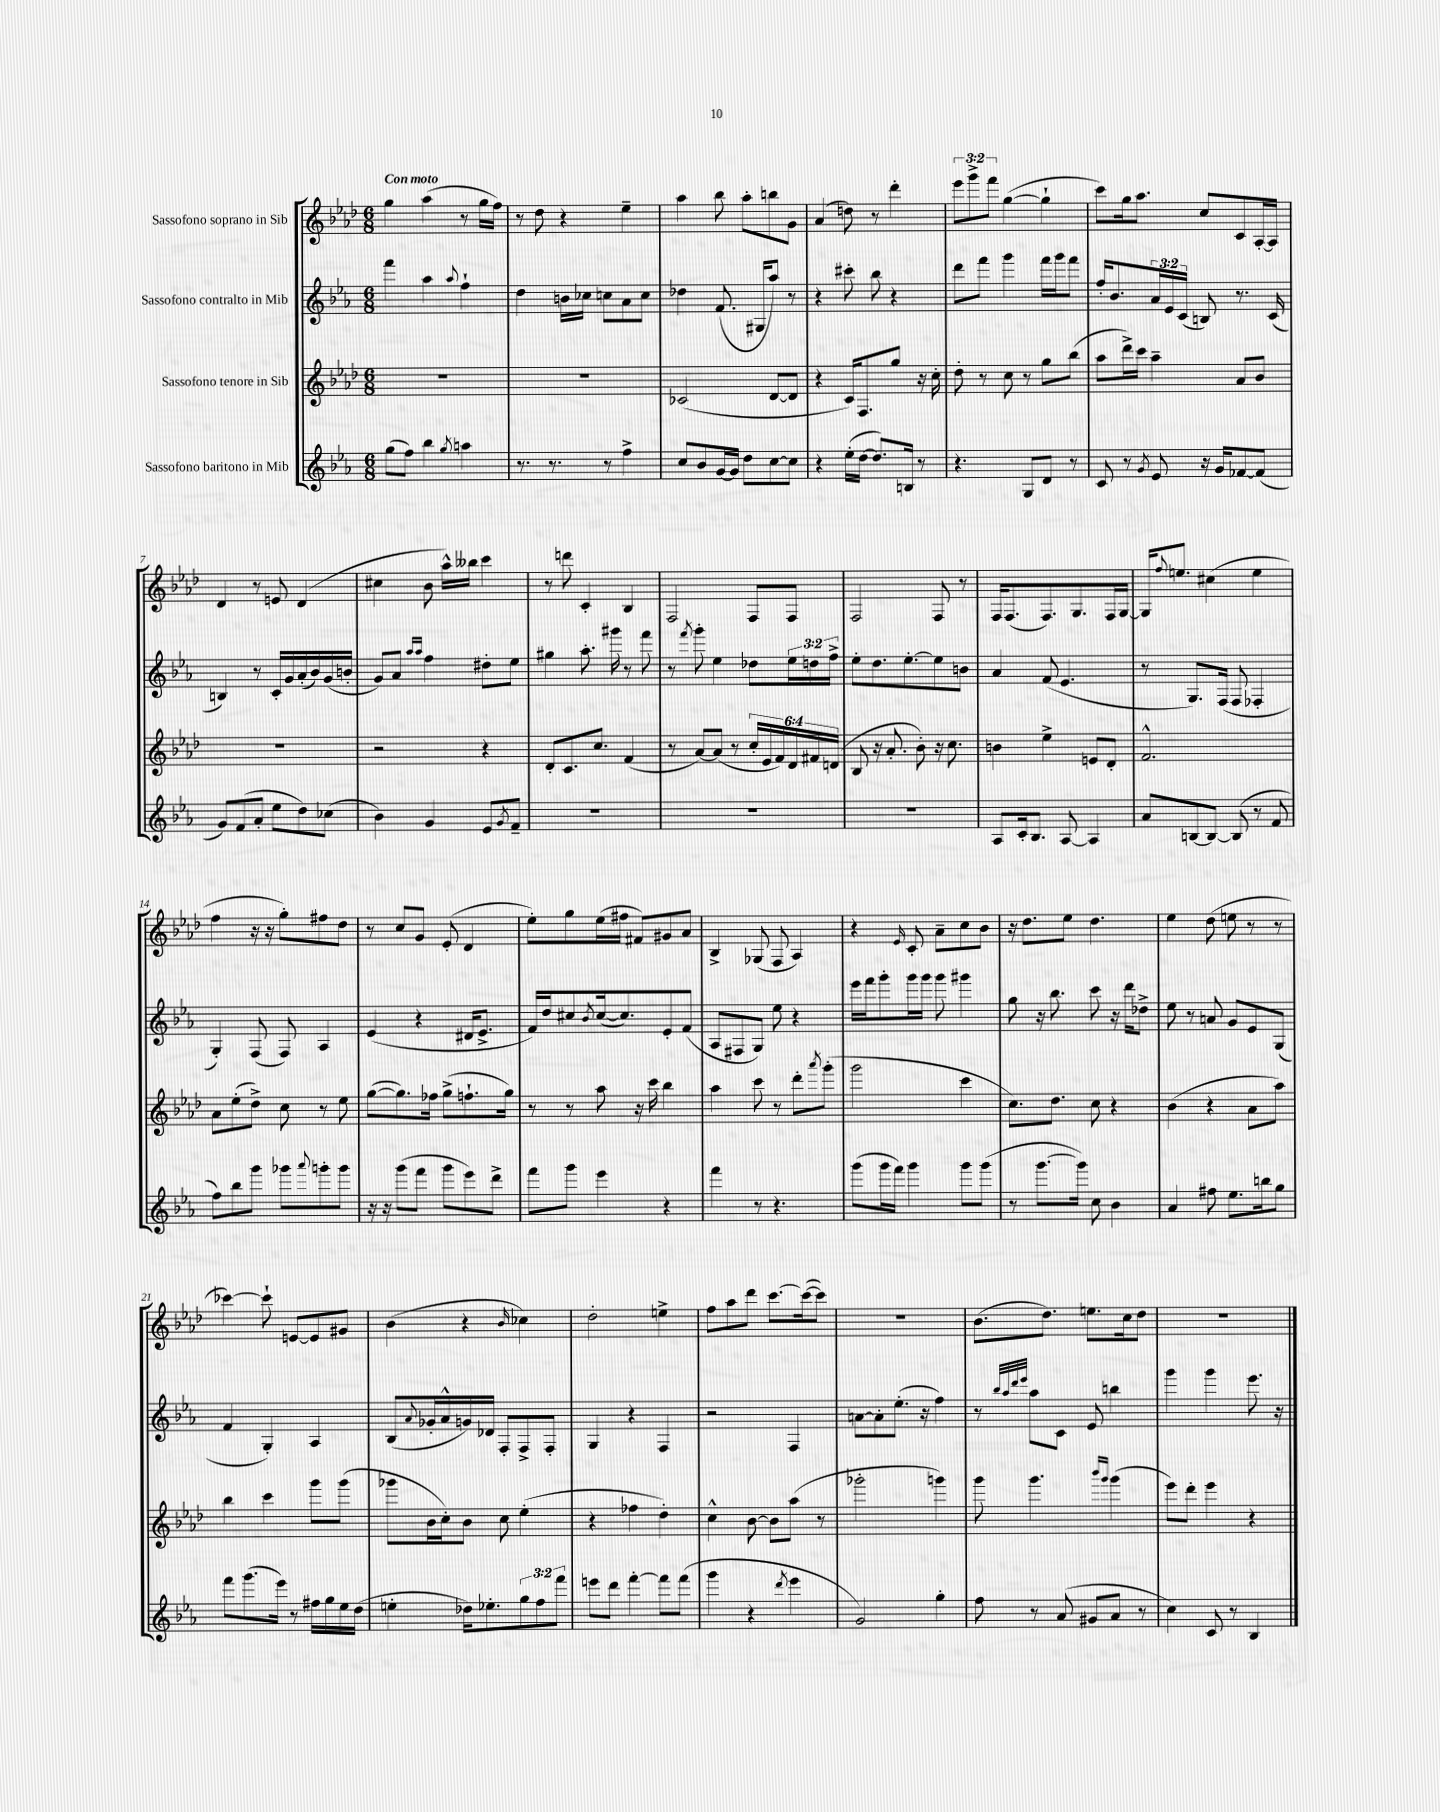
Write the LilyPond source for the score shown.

<<
\new StaffGroup <<
\new Staff = "s0" \with { instrumentName = "Sassofono soprano in Sib" } {
    \clef treble \key aes \major \numericTimeSignature \time 6/8 \override Staff.TupletNumber.text = #tuplet-number::calc-fraction-text \tempo "Con moto"
    g''4 aes''4( r8 g''16 f''16) |
    r8 des''8 r4 ees''4-- |
    aes''4 bes''8 aes''8-. b''8 g'8 |
    aes'4( d''8) r8 des'''4-. |
    \tuplet 3/2 { ees'''8 g'''8-> f'''8 } g''4~( g''4-! |
    c'''8) g''16 aes''8. c''8 c'8 aes16~-. aes16 |
    des'4 r8 e'8 des'4( |
    cis''4 bes'8 aes''16-^) beses''16 c'''4 |
    r8 d'''8 c'4-. bes4 |
    f2 f8 f8 |
    f2 f8 r8 |
    f16 f8.( f8.) g8. f16 g16~ |
    g16 \appoggiatura { f''8 } e''8. cis''4( e''4 |
    f''4 r16 r16 g''8-.) fis''8 des''8 |
    r8 c''8 g'8 ees'8-.( des'4 |
    ees''8-.) g''8 ees''16( fis''16 fis'8) gis'8 aes'8 |
    bes4-> ges8( f8 aes4) |
    r4 \grace { ees'16 } c'8-. aes'8-- c''8 bes'8 |
    r16 des''8. ees''8 des''4. |
    ees''4 des''8( e''8 r8 r8 |
    ces'''4~) ces'''8-! e'8~ e'8 gis'8 |
    bes'4( r4 \grace { bes'16 } ces''4) |
    des''2-. e''4-> |
    f''8 aes''8 des'''8 c'''8.~ c'''16~( c'''8) |
    R2. |
    bes'8.( des''8.) e''8. c''16 des''8 |
    R2. \bar "|." |
}
\new Staff = "s1" \with { instrumentName = "Sassofono contralto in Mib" } {
    \clef treble \key ees \major \numericTimeSignature \time 6/8 \override Staff.TupletNumber.text = #tuplet-number::calc-fraction-text
    f'''4 aes''4 \appoggiatura { aes''8 } f''4-! |
    d''4 b'16 ces''16 c''8 aes'8 c''8 |
    des''4 f'8.( gis16 aes''8) r8 |
    r4 cis'''8-. bes''8 r4 |
    d'''8 f'''8 g'''4 f'''16 g'''16 f'''8 |
    f''16-. bes'8. \tuplet 3/2 { aes'16 ees'16 c'16( } b8) r8. c'16( |
    b4) r8 c'16-. g'16 aes'16-.( bes'16) g'16( b'16-. |
    g'8) aes'8 \grace { aes''16 aes''16 } f''4 dis''8-. ees''8 |
    gis''4 aes''8.-. gis'''16 r8 f'''8 |
    r8 \acciaccatura { f'''8 } g'''8-. ees''4 des''8 \tuplet 3/2 { ees''16 d''16 f''16-> } |
    ees''8-. d''8. ees''8.~-. ees''8 b'8 |
    aes'4 f'8( ees'4. |
    r8 g8.) f16( f8 fes4-. |
    g4-.) f8( f8) aes4 |
    ees'4( r4 dis'16 ees'8.-> |
    f'16) d''16 cis''8 \acciaccatura { bes'8 } cis''16~( cis''8.) ees'8-. f'8( |
    aes8 fis8 g8) ees''8 r4 |
    ees'''16 f'''16 g'''8-. g'''16 g'''16 g'''8 gis'''4 |
    g''8 r16 bes''8. c'''8 r16 d'''16 des''8-> |
    ees''8 r8 a'8 g'8 ees'8 g8( |
    f'4 g4-.) aes4 |
    bes8( \appoggiatura { aes'8 } ges'16-. aes'16-^ g'16) des'16 f8-. f8-> f8-. |
    g4 r4 f4 |
    r2 f4 |
    a'8~ a'8-. ees''8.-.( r16 f''4) |
    r8 \grace { bes''32 aes''32 d'''32 ees'''32 } aes''8 c'8 ees'8 b''4 |
    g'''4 g'''4 ees'''8. r16 \bar "|." |
}
\new Staff = "s2" \with { instrumentName = "Sassofono tenore in Sib" } {
    \clef treble \key aes \major \numericTimeSignature \time 6/8 \override Staff.TupletNumber.text = #tuplet-number::calc-fraction-text
    R2. |
    R2. |
    ces'2( des'8~ des'8 |
    r4 c'16) f8. g''8 r16 c''16-. |
    des''8-. r8 c''8 r8 g''8 bes''8( |
    aes''8 des'''16->) c'''16 aes''4-- aes'8 bes'8 |
    R2. |
    r2 r4 |
    des'8-. c'8. c''8. f'4( |
    r8 aes'8~) aes'8( r8 \tuplet 6/4 { c''16-. ees'16 f'16) des'16 fis'16 d'16( } |
    bes8 r16 aes'8.-. bes'8-.) r16 c''8. |
    b'4 ees''4-> e'8 des'8-. |
    f'2.-^ |
    aes'8 ees''8-.( des''8->) c''8 r8 ees''8 |
    g''8~( g''8.) fes''16 g''8->( f''8.-! g''16) |
    r8 r8 aes''8 r16 c'''16 bes''4 |
    aes''4 c'''8 r8 des'''8-. \acciaccatura { aes'''8 } g'''8-.( |
    g'''2 c'''4 |
    c''8.) des''8. c''8 r4 |
    bes'4( r4 aes'8 aes''8) |
    bes''4 c'''4 g'''8 g'''8( |
    ges'''8 bes'16 c''16-.) bes'8 c''8 ees''4-.( |
    r4 fes''4 des''4-.) |
    c''4-^ bes'8~ bes'8 aes''8( r8 |
    ges'''2-. g'''4) |
    g'''8 g'''4. \grace { bes'''16 g'''16 } g'''4( |
    ees'''8) des'''8-. ees'''4 r4 \bar "|." |
}
\new Staff = "s3" \with { instrumentName = "Sassofono baritono in Mib" } {
    \clef treble \key ees \major \numericTimeSignature \time 6/8 \override Staff.TupletNumber.text = #tuplet-number::calc-fraction-text
    g''8( f''8) bes''4 \acciaccatura { g''8 } a''4 |
    r8. r8. r8 f''4-> |
    c''8 bes'8 g'16~ g'16 d''8 c''8~ c''8 |
    r4 ees''16-.( d''16~ d''8.) b16 r8 |
    r4. g8 d'8 r8 |
    c'8 r8 \acciaccatura { g'8 } ees'8 r16 g'16 fes'8~ fes'8( |
    g'8) f'8( aes'8-. ees''8 d''8) ces''8( |
    bes'4) g'4 ees'8 \acciaccatura { g'8 } f'8-- |
    R2. |
    R2. |
    R2. |
    aes8 c'16-. bes8. aes8~ aes4 |
    aes'8 b8~ b8~ b8( r8 f'8 |
    f''8) bes''8 g'''8 ges'''8 \appoggiatura { aes'''8 } g'''8-. g'''8 |
    r16 r16 g'''8( f'''8 g'''8 ees'''8) d'''8-> |
    f'''8 g'''8 ees'''4 r4 |
    f'''4 r8 r4. |
    g'''8( g'''16 f'''16) g'''4 g'''8 g'''8( |
    r8 g'''8.~ g'''16) c''8 bes'4 |
    aes'4 fis''8 ees''8. b''16 g''8 |
    f'''8 g'''8.( ees'''16) r8 fis''16 g''16 ees''16 d''16( |
    e''4-. des''16) ees''8.-. \tuplet 3/2 { g''8 f''8 f'''8 } |
    e'''8 d'''8 f'''4~-. f'''8 f'''8( |
    g'''4 r4 \acciaccatura { d'''8 } ees'''4 |
    g'2) g''4-. |
    f''8 r8 aes'8( gis'8 aes'8 r8 |
    c''4) c'8 r8 bes4 \bar "|." |
}
>>
>>
